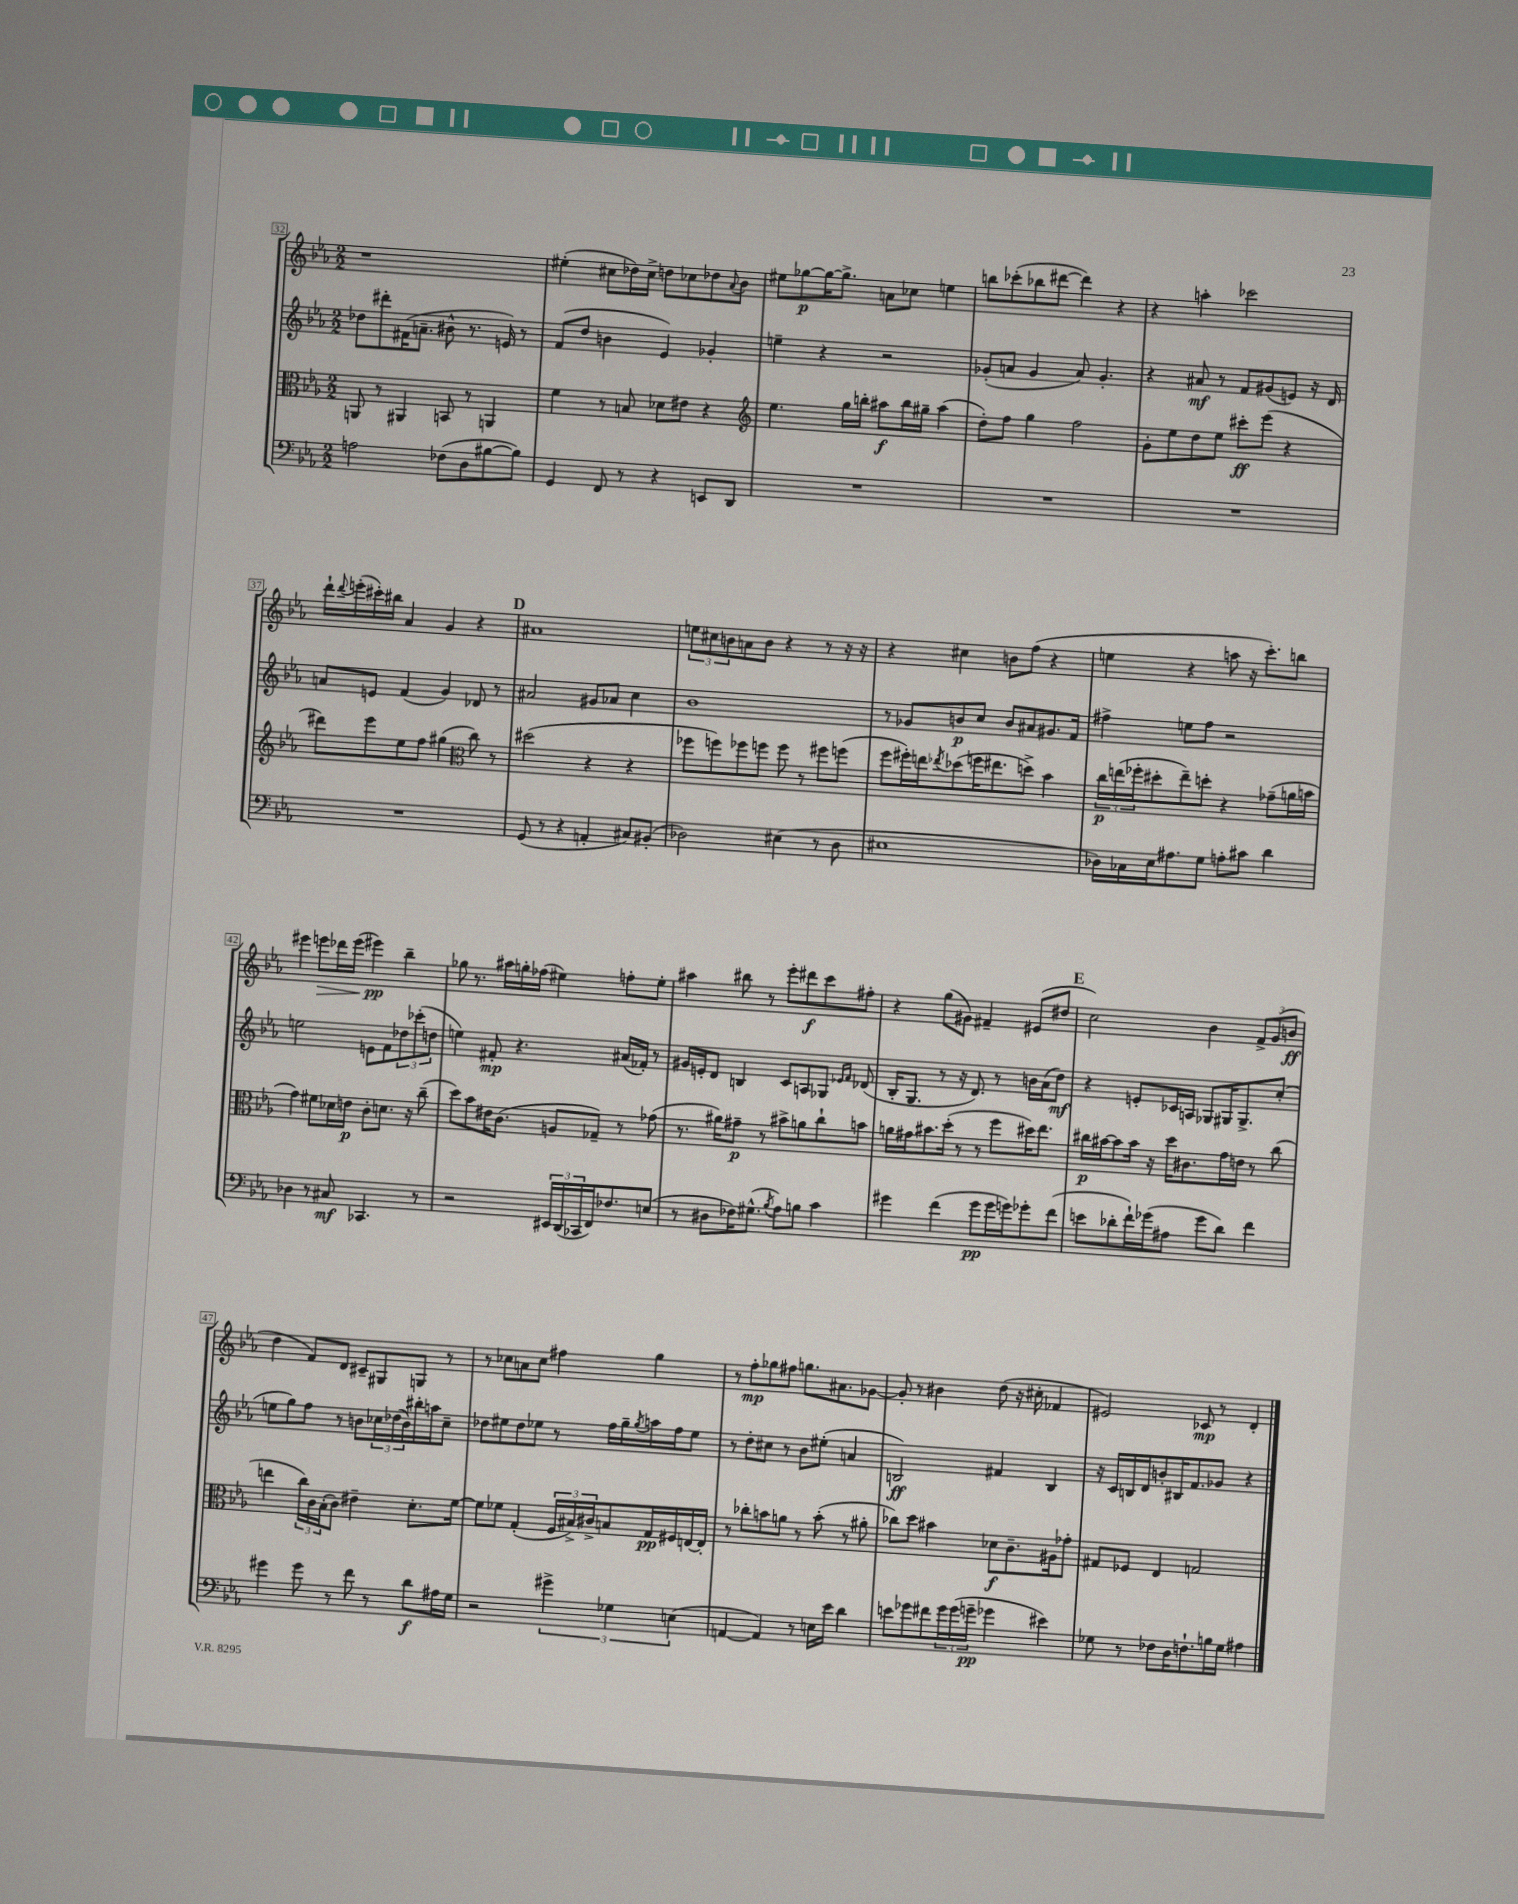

**kern	**kern	**kern	**kern
*staff4	*staff3	*staff2	*staff1
*clefF4	*clefC3	*clefG2	*clefG2
*k[b-e-a-]	*k[b-e-a-]	*k[b-e-a-]	*k[b-e-a-]
*M2/2	*M2/2	*M2/2	*M2/2
2A	8AA	8dd-	1r
.	8r	8ddd#'	.
.	4AA#	(16f#	.
.	.	8.a~	.
(8F-	8BB	8b#^^	.
8D	8r	8.r	.
[8B#	4AA	.	.
.	.	16e)	.
8B#])	.	8r	.
=	=	=	=
4GG	4f	(8f	(4ee#'
.	.	8dd	.
8FF	8r	4b	8cc#
8r	8B	.	16dd-)
.	.	.	16cc#^
4r	8d-	4e-)	8dd
.	8e#	.	8cc-
8EE	4r	4g-'	8dd-
.	.	.	8qqa-
8DD	.	.	8b-
=	=	=	=
*	*clefG2	*	*
1r	4.ee-	4ee~	8ee#
.	.	.	[8gg-
.	.	4r	16gg-_
.	.	.	8.gg-^]
.	16gg	.	.
.	16bb'	.	.
.	8aa#	2r	8a
.	16bb	.	8cc-
.	16gg#~	.	.
.	(4aa#	.	4ee
=	=	=	=
1r	8dd')	(8g-'	8bb
.	8ff	8a	(8ccc-'
.	4gg	4g-	8bb-
.	.	.	[8ddd#
.	2ff	8a)	4ddd#])
.	.	4.g-'	.
.	.	.	4r
=	=	=	=
1r	8g'	4r	4r
.	8ee-	.	.
.	8dd	8a#	4aa'
.	8ee-	8r	.
.	8ccc#'	8f	2ccc-
.	(8eee-	(8g#	.
.	4r	8e)	.
.	.	16r	.
.	.	16d	.
=	=	=	=
1r	8ddd#)	8a	16ddd`
.	.	.	8qqddd
.	.	.	(16eee'
.	8eee-	8e	16ccc#')
.	.	.	16bb#
.	8ee-	(4f	4a-
.	8ff	.	.
.	(4gg#	4g)	4g
*	*clefC3	*	*
.	8cc)	8d-	4r
.	8r	8r	.
=	=	=	=
(8GG	(2dd#	2a#	1a#
8r	.	.	.
4r	.	.	.
4AA'	4r	8g#	.
.	.	8a-	.
8C#)	4r	4cc	.
(8BB#'	.	.	.
=	=	=	=
2D-)	8ff-	1b-	12ee
.	.	.	12cc#
.	8ff)	.	.
.	.	.	12b
.	8ff-	.	8a
.	8ff	.	8b
(4E#	8ff	.	4r
.	8r	.	.
8r	8ff#	.	8r
8D-	(8ff	.	16r
.	.	.	16r
=	=	=	=
1E#	8ff	8r	4r
.	16ff#')	8g-	.
.	16ee	.	.
.	8qee-	.	.
.	(8dd-	8b	4cc#
.	16ff	8cc	.
.	8.ee#	.	.
.	.	8b	8b
.	8dd^)	8a#	(8ff
.	4b-	8.g#	4r
.	.	16f	.
=	=	=	=
16D-)	24cc	4ff#^	4ee
.	(24ee	.	.
16C-	.	.	.
.	24ff-'	.	.
16E-	8dd#'	.	.
8.A#	.	.	.
.	8ee~)	8ee	4r
8G	8dd'	8ff#	.
8A'	4r	2r	8aa
8c#	.	.	16r
.	.	.	8.ccc')
4d	(8g-~	.	.
.	16a	.	8bb
.	16b	.	.
=	=	=	=
4D-	4g)	2ee	4eee#
8r	8f#	.	8eee
8C#	16d-	.	16ddd-
.	16e	.	(16eee
4.CC-	8c'	8e	4eee#)
.	8.d	8f	.
.	.	12dd-	4bb-~
.	16r	.	.
.	.	(12ccc-'	.
8r	(8cc~	.	.
.	.	12dd	.
=	=	=	=
2r	8dd)	4ee)	8gg-
.	8b-	.	8.r
.	16e#	8f#'	.
.	(8.c	.	16aa#
.	.	4.r	16gg'
.	.	.	(16ff-
24EE#	8A	.	4ee#)
(24DD	.	.	.
24CC-	.	.	.
16FF)	8G-~)	.	.
8.F-	.	.	.
.	8r	(16a#	8ff'
.	.	16f-')	.
(8E	(8g-	8r	8ee#'
=	=	=	=
8r	8.r	16g#	4aa#
.	.	16e'	.
8D#	.	8d	.
.	16a#)	.	.
16F-)	8g#~	4B	8bb#
(8.G#^^	.	.	.
.	8r	.	8r
8qB-	.	.	.
8A-)	8b#^	8c	8eee-'
8B	8a	8A	8ddd#
4c	8cc`	8G-	8ccc
.	.	16qqe-	.
.	.	16qqf	.
.	8b	(8d-	8ff#'
=	=	=	=
4g#	16a	16B-'	4r
.	16g#	8.G	.
.	8.b#	.	.
(4f	.	8r	(8gg
.	(16dd'	.	.
.	8r	16r	8g#)
.	.	8.d)	.
8g#	8r	.	4f#~
16g#	8ff	8r	.
16g)	.	.	.
8g-'	16dd#)	16b	(8e#
.	8.ee-	(16a-	.
(8f	.	8dd)	8dd#
=	=	=	=
8e	16cc#	4r	2cc)
.	[16b#	.	.
8d-'	8b#]	.	.
16f`)	16b#	8e'	.
(16g-	16r	.	.
8A#	16dd	16c-	.
.	8.c#	16A	.
8g-	.	8G-	4b-
8d-)	16g	16G#	.
.	16e	8.G#^	.
4f	8r	.	12f^
.	.	.	(12g
.	(8cc#	(8cc'	.
.	.	.	12b
=	=	=	=
4g#	4ee	8ee	4dd
.	.	8gg)	.
8g#	24cc)	8ff	8f)
.	24c	.	.
.	(24B-'	.	.
8r	8c)	8r	8d
8f	4e#~	8b	8c#~
8r	.	24cc-	8G#
.	.	(24dd-	.
.	.	24b)	.
8d	8.d'	16bb#'	8G
.	.	16aa	.
16A#	.	8cc-~	8r
16G	[16f	.	.
=	=	=	=
2r	8f]	8dd-	8r
.	8f-	8ee#	8cc-
.	(4G'	8dd-	8a
.	.	8ee-	8cc-
6g#^	24F	8r	4ff#
.	24B#^)	.	.
.	24c#^	.	.
.	8B	16ff	.
6G-	.	.	.
.	.	16gg~	.
.	.	8qgg	.
.	16G	16aa	4gg
.	16F#	16ff	.
(6E	.	.	.
.	[16E	8ee-	.
.	16E']	.	.
=	=	=	=
[4AA	8r	8r	8r
.	8cc-'	8dd'	8ff'
4AA])	8b	8cc#	8gg-
.	8a	8r	8ff#
8r	8r	8b-	8.gg
16E	(8b'	(8ee#'	.
16e-	.	.	8.a#
4d	8r	4a	.
.	8a#'	.	[8g-
=	=	=	=
8e	8cc-)	2B)	8g-']
8g-	8dd	.	8r
8f#	4b#	.	4b#
24g-	.	.	.
(24g-	.	.	.
24g~	.	.	.
4g-	8d-	4f#	(8dd
.	8.c~	.	16r
.	.	.	16cc#'
4e#)	.	4B	4f-
.	16A#	.	.
.	8g-'	.	.
=	=	=	=
8G-	8G#	16r	2e#)
.	.	16c	.
8r	8F-	16B	.
.	.	16d	.
8F-	4E-	8b'	.
16D	.	16B#	.
8.F`	.	8.f	.
.	2G	.	8c-
16B	.	8g-	8r
16G-	.	.	.
4A#	.	4r	4d'
==	==	==	==
*-	*-	*-	*-
